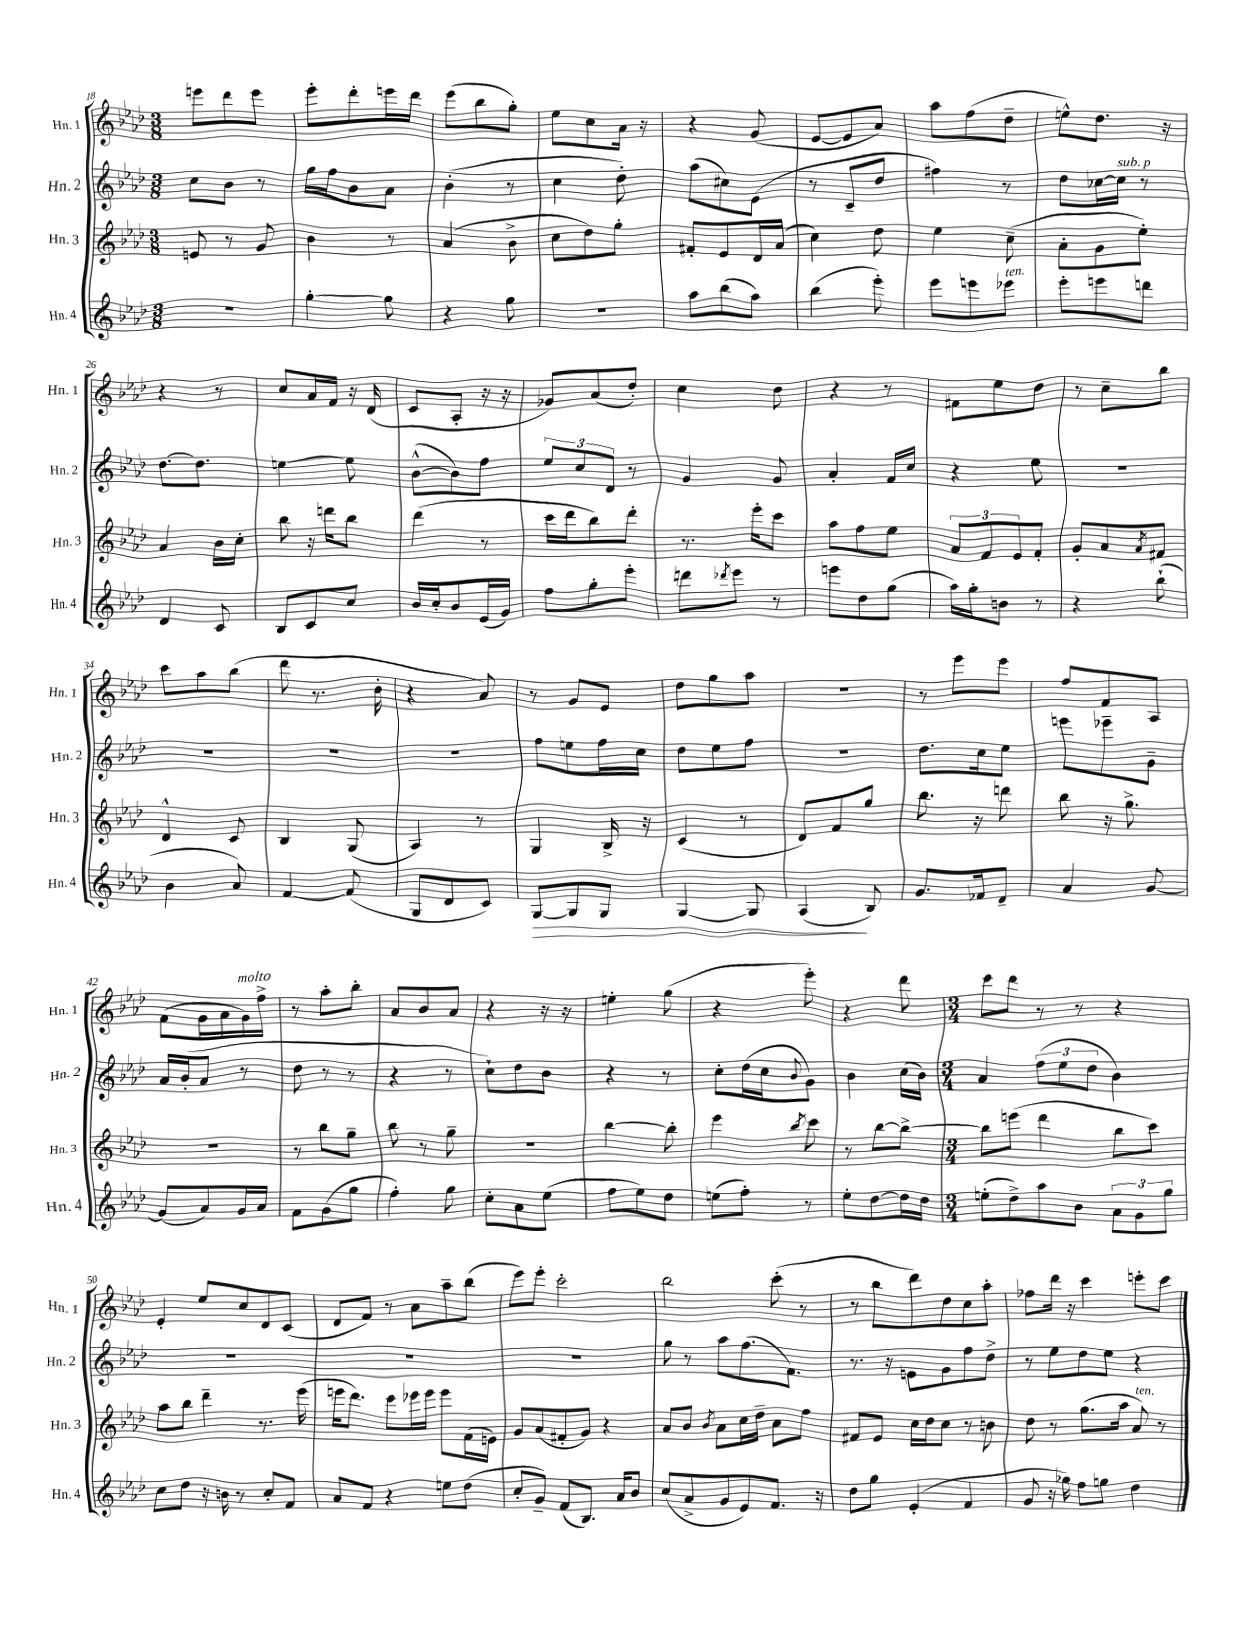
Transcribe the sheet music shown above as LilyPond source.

<<
\new StaffGroup <<
\new Staff = "s0" \with { instrumentName = "Hn. 1" shortInstrumentName = "Hn. 1" } {
    \clef treble \key aes \major \numericTimeSignature \time 3/8
    e'''8 des'''8 e'''8 |
    ees'''8-. des'''8-. e'''16 des'''16 |
    ees'''8( bes''8 g''8-.) |
    ees''8 c''8 aes'16 r16 |
    r4 g'8( |
    ees'8~ ees'8 aes'8) |
    aes''8 f''8( des''8-- |
    e''8-^) des''8. r16 |
    r4 r8 |
    c''8 aes'16 f'16 r16 des'16( |
    c'8 aes8-. r16 r16 |
    ges'8) aes'8( des''8-.) |
    c''4 des''8 |
    r4 r8 |
    fis'8 ees''8 des''8 |
    r8 c''8-- bes''8 |
    c'''8 aes''8 bes''8( |
    des'''8 r8. bes'16-. |
    r4 aes'8) |
    r8 g'8 ees'8 |
    des''8 g''8 aes''8 |
    R4. |
    r8 ees'''8 ees'''8 |
    f''8 f'8 aes8 |
    f'8( g'16 aes'16 g'16^\markup { \italic "molto" }) f''16-> |
    r8 aes''8-. bes''8-. |
    aes'8 bes'8 aes'8 |
    r4 r16 r16 |
    e''4-. g''8( |
    r4 ees'''8-.) |
    r4 des'''8 |
    \numericTimeSignature \time 3/4 c'''8 des'''8 r8 r8 r4 |
    ees'4-. ees''8 c''8 des'8 c'8( |
    des'8 f'8) r8 aes'8 aes''8-- bes''8( |
    ees'''8) ees'''8-. c'''2-. |
    bes''2 c'''8-.( r8 |
    r8 bes''8 des'''8) des''8 c''8 aes''8-. |
    fes''8 des'''16 r16 c'''4 e'''8-. c'''8 \bar "|." |
}
\new Staff = "s1" \with { instrumentName = "Hn. 2" shortInstrumentName = "Hn. 2" } {
    \clef treble \key aes \major \numericTimeSignature \time 3/8
    c''8 bes'8 r8 |
    g''16 f''16 bes'8 aes'8 |
    bes'4-.( r8 |
    c''4 des''8-.) |
    aes''8( cis''8) ees'8( |
    r8 c'8-- des''8 |
    fis''4) r8 |
    des''8 ces''16~ ces''16^\markup { \italic "sub. p" } r8 |
    des''8.~ des''8. |
    e''4~ e''8 |
    bes'8~-^( bes'8) f''8 |
    \tuplet 3/2 { ees''8 c''8 des'8 } r8 |
    g'4 g'8 |
    aes'4-. f'16 c''16 |
    r4 ees''8 |
    R4. |
    R4. |
    R4. |
    R4. |
    f''8 e''8 f''16 c''16 |
    des''8 ees''8 f''8 |
    R4. |
    des''8. c''16 ees''8 |
    e'''8 ees'''8-- g'8-- |
    aes'16 bes'16-.( aes'8 r8 |
    des''8 r8 r8 |
    r4 r8 |
    c''8-!) des''8 bes'8 |
    r4 r8 |
    c''8-. des''16( c''16 \appoggiatura { bes'8 } g'8) |
    bes'4 c''16( bes'16) |
    \numericTimeSignature \time 3/4 aes'4 \tuplet 3/2 { f''8( ees''8 des''8 } bes'4) |
    R2. |
    R2. |
    R2. |
    g''8 r8 aes''8 f''8.( f'8.) |
    r8. r16 e'8 g'8 f''8 des''8-> |
    r8 ees''8 des''8 ees''8 r4 \bar "|." |
}
\new Staff = "s2" \with { instrumentName = "Hn. 3" shortInstrumentName = "Hn. 3" } {
    \clef treble \key aes \major \numericTimeSignature \time 3/8
    e'8 r8 g'8 |
    bes'4 r8 |
    aes'4( bes'8-> |
    c''8 des''8) g''8-. |
    fis'8-. ees'8 des'16 aes'16( |
    c''4) des''8 |
    ees''4 c''8--( |
    aes'8-. g'8 ees''8-.) |
    aes'4 bes'16 c''16-. |
    bes''8 r16 d'''16 bes''8 |
    des'''4( r8 |
    c'''16 des'''16 bes''8) des'''8-. |
    r8. ees'''16-. c'''8 |
    aes''8 f''8 ees''8 |
    \tuplet 3/2 { aes'8 f'8 ees'8 } f'8-. |
    g'8-. aes'8 \acciaccatura { aes'8 } fis'8 |
    des'4-^ c'8 |
    bes4 g8( |
    aes4) r8 |
    g4 bes16-> r16 |
    c'4( r8 |
    des'8) f'8 g''8 |
    bes''8. r16 d'''8 |
    bes''8 r16 g''8.-> |
    R4. |
    r8 bes''8 g''8-- |
    bes''8 r8 g''8-- |
    r4. |
    bes''4~ bes''8-. |
    ees'''4 \acciaccatura { bes''8 } c'''8 |
    r8 bes''8~ bes''8~-> |
    \numericTimeSignature \time 3/4 bes''8 e'''8( des'''4 bes''8 c'''8) |
    aes''8 bes''8 des'''4-- r8. ees'''16( |
    e'''16 des'''8.) e'''8 ees'''16 ees'''16 ees'''8 f'16( e'16) |
    g'8 aes'8( fis'8-. g'8) r4 |
    aes'8 bes'8 \acciaccatura { bes'8 } aes'8 c''16 des''16-- aes'8 f''8 |
    fis'8 ees'8 c''16 des''16 c''8 r8 b'8 |
    des''8 r8 g''8.( aes''16 aes'8^\markup { \italic "ten." }) r8 \bar "|." |
}
\new Staff = "s3" \with { instrumentName = "Hn. 4" shortInstrumentName = "Hn. 4" } {
    \clef treble \key aes \major \numericTimeSignature \time 3/8
    R4. |
    g''4~-. g''8 |
    r4 g''8 |
    R4. |
    aes''8 bes''8( aes''8) |
    bes''4( ees'''8-.) |
    ees'''8 e'''8 ees'''8^\markup { \italic "ten." } |
    ees'''8-. e'''8 d'''8 |
    des'4 c'8 |
    bes8 c'8 c''8 |
    bes'16 c''16-. bes'8 ees'16( g'16) |
    f''8 g''8-. ees'''8-. |
    d'''8 \acciaccatura { des'''8 } ees'''8 r8 |
    e'''8 des''8 g''8( |
    aes''16) g''16-. b'8 r8 |
    r4 bes''8-!( |
    bes'4 aes'8) |
    f'4~ f'8( |
    g8 des'8 c'8) |
    g8~\> g8 g8 |
    g4~ g8 |
    aes4\!( bes8) |
    g'8. fes'16 des'8-- |
    aes'4 g'8~ |
    g'8( aes'8) g'16 aes'16 |
    f'8 g'8( g''8 |
    f''4-.) g''8 |
    c''8-. aes'8 ees''8( |
    f''8 ees''8) des''8 |
    e''8( f''8-.) r8 |
    ees''8-. des''8~ des''16 des''16 |
    \numericTimeSignature \time 3/4 e''8-.( des''8->) aes''8 bes'8 \tuplet 3/2 { aes'8 g'8 g''8 } |
    c''8 des''8 r16 b'16 r8 c''8-. f'8 |
    aes'8 f'8 r4 e''8 des''8( |
    c''8-. g'8--) f'8( bes8.) aes'16 bes'8 |
    c''8( aes'8-> g'8 ees'8) f'8. r16 |
    des''8 g''8 ees'4-.( f'4 |
    g'8 r16 ges''16) f''8 g''8 des''4 \bar "|." |
}
>>
>>
\layout { \context { \Score currentBarNumber = #18 } }
